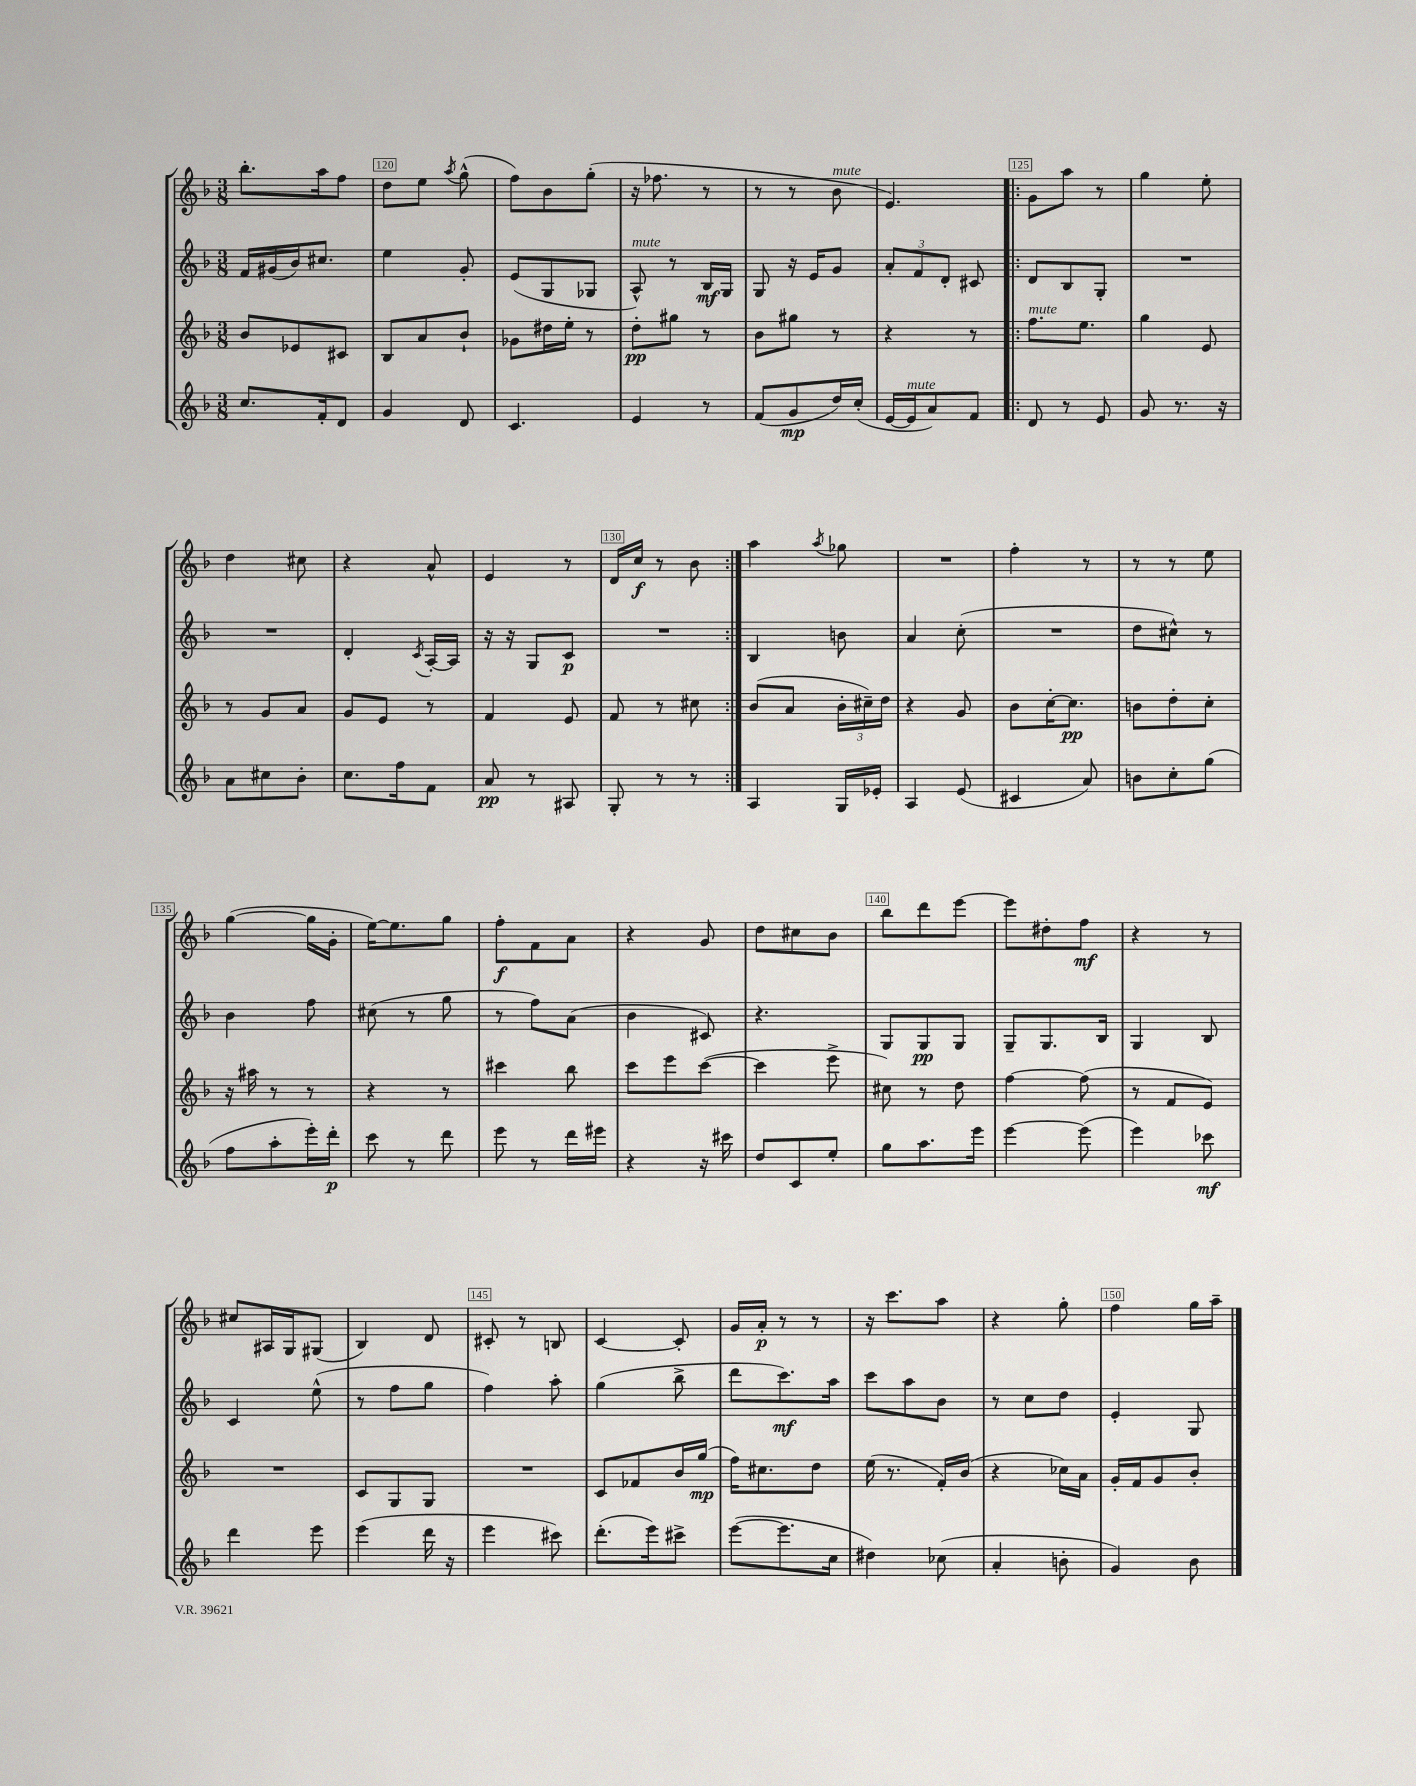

**kern	**kern	**kern	**kern
*staff4	*staff3	*staff2	*staff1
*clefG2	*clefG2	*clefG2	*clefG2
*k[b-]	*k[b-]	*k[b-]	*k[b-]
*M3/8	*M3/8	*M3/8	*M3/8
8.cc/L	8b-/L	16f/LL	8.bb-'\L
.	.	(16g#/	.
.	8e-/	16b-/J)	.
16f'/k	.	8.cc#/J	16aa\k
8d/J	8c#/J	.	8ff\J
=	=	=	=
4g/	8B-/L	4ee\	8dd\L
.	8a/	.	8ee\J
.	.	.	8qaa/
8d/	8b-`/J	8g'/	(8gg^^\
=	=	=	=
4.c/	8g-\L	(8e/L	8ff\L)
.	16dd#\L	8G/	8b-\
.	16ee'\JJ	.	.
.	8r	8G-/J	(8gg'\J
=	=	=	=
4e/	8dd'\L	8A^^/)	16r
.	.	.	8.ff-\
.	8gg#\J	8r	.
8r	8r	16B-/LL	8r
.	.	16G/JJ	.
=	=	=	=
(8f/L	8b-\L	8G/	8r
8g/	8gg#\J	16r	8r
.	.	16e/LK	.
16dd/L)	8r	8g/J	8b-\
(16cc'/JJ	.	.	.
=	=	=	=
[16e/LL	4r	12a'/L	4.e/)
16e/]J	.	.	.
.	.	12f/	.
8a/)	.	.	.
.	.	12d'/J	.
8f/J	8r	8c#/	.
=!|:	=!|:	=!|:	=!|:
8d/	8.ff\L	8d/L	8g\L
8r	.	8B-/	8aa\J
.	8.ee\J	.	.
8e/	.	8G'/J	8r
=	=	=	=
8g/	4gg\	4.r	4gg\
8.r	.	.	.
.	8e/	.	8ee'\
16r	.	.	.
=	=	=	=
8a\L	8r	4.r	4dd\
8cc#\	8g/L	.	.
8b-'\J	8a/J	.	8cc#\
=	=	=	=
8.cc\L	8g/L	4d'/	4r
.	8e/J	.	.
16ff\k	.	.	.
.	.	8qc/	.
8f\J	8r	[16A'/LL	8a^^/
.	.	16A/]JJ	.
=	=	=	=
8a/	4f/	16r	4e/
.	.	16r	.
8r	.	8G/L	.
8A#/	8e/	8c/J	8r
=	=	=	=
8G'/	8f/	4.r	16d/LL
.	.	.	16cc/JJ
8r	8r	.	8r
8r	8cc#\	.	8b-\
=:|!	=:|!	=:|!	=:|!
4A/	(8b-/L	4B-/	4aa\
.	8a/J	.	.
.	.	.	8qaa/
16G/LL	24b-'\LL	8b\	8gg-\
.	24cc#~\)	.	.
16e-'/JJ	.	.	.
.	24dd\JJ	.	.
=	=	=	=
4A/	4r	4a/	4.r
(8e/	8g/	(8cc'\	.
=	=	=	=
4c#/	8b-\L	4.r	4ff'\
.	[16cc'\K	.	.
.	8.cc\]J	.	.
8a/)	.	.	8r
=	=	=	=
8b\L	8b\L	8dd\L	8r
8cc'\	8dd'\	8cc#^^\J)	8r
(8gg\J	8cc'\J	8r	8ee\
=	=	=	=
8ff\L	16r	4b-\	([4gg\
.	16aa#\	.	.
8aa'\	8r	.	.
16eee'\L)	8r	8ff\	16gg\]LL
16ddd'\JJ	.	.	16g'\JJ
=	=	=	=
8ccc\	4r	(8cc#\	[16ee\LK)
.	.	.	8.ee\]
8r	.	8r	.
8ddd\	8r	8gg\	8gg\J
=	=	=	=
8eee\	4ccc#\	8r	8ff'\L
8r	.	8ff\L)	8f\
16ddd\LL	8bb-\	(8a\J	8a\J
16eee#\JJ	.	.	.
=	=	=	=
4r	8ccc\L	4b-\	4r
.	8eee\	.	.
16r	([8ccc\J	8c#/)	8g/
16ccc#\	.	.	.
=	=	=	=
8dd/L	4ccc\]	4.r	8dd\L
8c/	.	.	8cc#\
8ee'/J	8eee^\	.	8b-\J
=	=	=	=
8gg\L	8cc#\)	8G/L	8bb-\L
8.aa\	8r	8G/	8ddd\
.	8dd\	8G/J	[8eee\J
16eee\Jk	.	.	.
=	=	=	=
[4eee\	[4ff\	8G~/L	8eee\]L
.	.	8.G/	8dd#'\
(8eee\]	(8ff\]	.	8ff\J
.	.	16B-/Jk	.
=	=	=	=
4eee\)	8r	4G/	4r
.	8f/L	.	.
8ccc-\	8e/J)	8B-/	8r
=	=	=	=
4ddd\	4.r	4c/	8cc#/L
.	.	.	16A#/L
.	.	.	16G/J
8eee\	.	(8ee^^\	(8G#/J
=	=	=	=
(4eee\	8c/L	8r	4B-/)
.	8G/	8ff\L	.
16ddd\	8G/J	8gg\J	8d/
16r	.	.	.
=	=	=	=
4eee\	4.r	4ff\)	8c#'/
.	.	.	8r
8ccc#\)	.	8aa'\	8B/
=	=	=	=
(8.ddd'\L	8c/L	(4gg\	[4c/
.	8f-/	.	.
16eee\k)	.	.	.
8ccc#^\J	16b-/L	8bb-^\	8c'/]
.	(16gg/JJ	.	.
=	=	=	=
([8eee\L	16ff\LK)	8ddd\L	16g/LL
.	8.cc#\	.	16a'/JJ
8.eee\]	.	8.ccc\)	8r
.	8dd\J	.	8r
16cc\Jk	.	16aa\Jk	.
=	=	=	=
4dd#\)	(16ee\	8ccc\L	16r
.	8.r	.	8.ccc\L
.	.	8aa\	.
(8cc-\	16f'/LL)	8b-\J	8aa\J
.	(16b-/JJ	.	.
=	=	=	=
4a'/	4r	8r	4r
.	.	8cc\L	.
8b'\	16cc-\LL)	8dd\J	8gg'\
.	16a\JJ	.	.
=	=	=	=
4g/)	16g'/LL	4e'/	4ff\
.	16f/J	.	.
.	8g/	.	.
8b-\	8b-'/J	8G/	16gg\LL
.	.	.	16aa~\JJ
==	==	==	==
*-	*-	*-	*-
